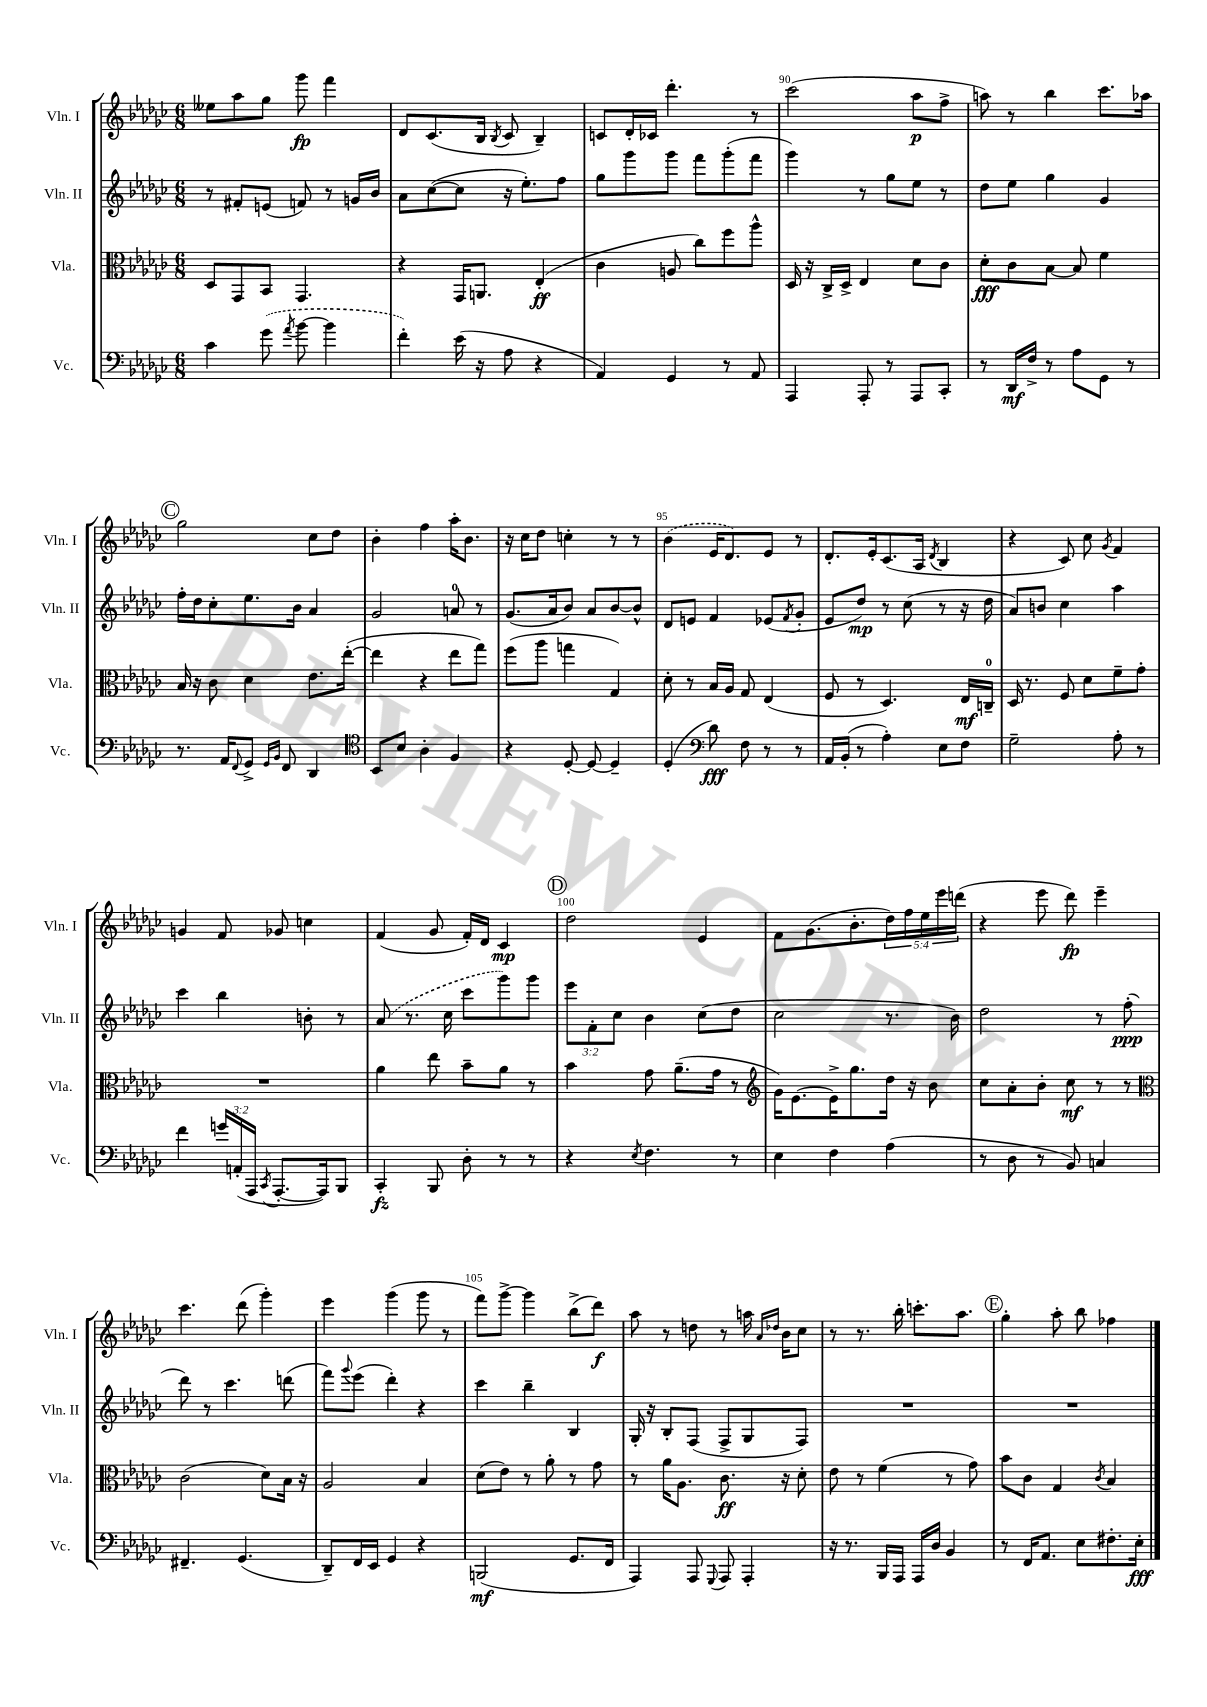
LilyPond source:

<<
\new StaffGroup <<
\new Staff = "s0" \with { instrumentName = "Vln. I" shortInstrumentName = "Vln. I" } {
    \clef treble \key ges \major \numericTimeSignature \time 6/8 \override Staff.TupletNumber.text = #tuplet-number::calc-fraction-text
    eeses''8 aes''8 ges''8 ges'''8\fp f'''4 |
    des'8 ces'8.( bes16 \acciaccatura { bes8 } ces'8 bes4--) |
    c'8 des'16-. ces'16 des'''4.-. r8 |
    ces'''2( aes''8\p f''8-> |
    a''8) r8 bes''4 ces'''8. aes''16 |
    \mark \markup { \circle "C" } ges''2 ces''8 des''8 |
    bes'4-. f''4 aes''16-. bes'8. |
    r16 ces''16 des''8 c''4-. r8 r8 |
    \once \slurDashed bes'4( ees'16 des'8.) ees'8 r8 |
    des'8.-. ees'16-. ces'8.( aes16 \acciaccatura { des'8 } bes4 |
    r4 ces'8) ces''8 \acciaccatura { ges'8 } f'4 |
    g'4 f'8 ges'8 c''4 |
    f'4( ges'8 f'16-.) des'16 ces'4\mp |
    \mark \markup { \circle "D" } des''2 ees'4 |
    f'8 ges'8.( bes'8.-. \tuplet 5/4 { des''16) f''16 ees''16 ees'''16 d'''16( } |
    r4 ees'''8 des'''8\fp) ees'''4-- |
    ces'''4. des'''8( ges'''4-.) |
    ees'''4 ges'''4( ges'''8 r8 |
    f'''8) ges'''8~-> ges'''4 bes''8->( des'''8\f) |
    aes''8 r8 d''8 r8 a''16 \grace { aes'16 des''16 } bes'16 ces''8 |
    r8 r8. bes''16-. c'''8.-. aes''8. |
    \mark \markup { \circle "E" } ges''4-. aes''8-. bes''8 fes''4 \bar "|." |
}
\new Staff = "s1" \with { instrumentName = "Vln. II" shortInstrumentName = "Vln. II" } {
    \clef treble \key ges \major \numericTimeSignature \time 6/8 \override Staff.TupletNumber.text = #tuplet-number::calc-fraction-text
    r8 fis'8-. e'8( f'8) r8 g'16 bes'16 |
    aes'8 ces''8~( ces''8 r16 ees''8.-.) f''8 |
    ges''8 ges'''8 ges'''8 f'''8 ges'''8-.( f'''8 |
    ges'''4) r8 ges''8 ees''8 r8 |
    des''8 ees''8 ges''4 ges'4 |
    \mark \markup { \circle "C" } f''16-. des''16 ces''8-. ees''8. bes'16 aes'4 |
    ges'2 a'8-0 r8 |
    ges'8.( aes'16 bes'8) aes'8 bes'8~ bes'8-^ |
    des'8 e'8 f'4 ees'8( \acciaccatura { f'8 } ges'8-. |
    ees'8 des''8\mp) r8 ces''8( r8 r16 des''16 |
    aes'8) b'8 ces''4 aes''4 |
    ces'''4 bes''4 b'8-. r8 |
    \once \slurDashed aes'8( r8. ces''16 ces'''8 ges'''8) ges'''8 |
    \mark \markup { \circle "D" } \tuplet 3/2 { ees'''8 f'8-. ces''8 } bes'4 ces''8( des''8 |
    ces''2 r8. bes'16) |
    des''2 r8 f''8-.\ppp( |
    des'''8) r8 ces'''4. d'''8( |
    f'''8) \appoggiatura { ges'''8 } ees'''8( des'''4-.) r4 |
    ces'''4 bes''4-- bes4 |
    ges16-. r16 bes8-. f8( f8-> ges8 f8) |
    R2. |
    \mark \markup { \circle "E" } R2. \bar "|." |
}
\new Staff = "s2" \with { instrumentName = "Vla." shortInstrumentName = "Vla." } {
    \clef alto \key ges \major \numericTimeSignature \time 6/8
    des8 ges,8 bes,8 ges,4. |
    r4 ges,16 a,8. ees4-.\ff( |
    ces'4 a8 ces''8) f''8 aes''8-^ |
    des16 r16 ces16-> des16-> ees4 des'8 ces'8 |
    des'8-.\fff ces'8 bes8~ bes8 f'4 |
    \mark \markup { \circle "C" } bes16 r16 ces'8 des'4 ees'8. ees''16~-.( |
    ees''4 r4 ees''8 ges''8) |
    f''8( aes''8 g''4 ges4) |
    des'8-. r8 bes16 aes16 ges8 ees4( |
    f8 r8 des4.) ees16\mf c16-0-- |
    des16 r8. f8 des'8 f'8-- ges'8-. |
    R2. |
    aes'4 ees''8 bes'8-- aes'8 r8 |
    \mark \markup { \circle "D" } bes'4 ges'8 aes'8.--( ges'16 r8 |
    \clef treble ges'16) ees'8.~ ees'16-> ges''8. des''16 r16 bes'8 |
    ces''8 aes'8-. bes'8-. ces''8\mf r8 r8 |
    \clef alto ces'2( des'8) bes16 r16 |
    aes2 bes4 |
    des'8( ees'8) r8 aes'8-. r8 ges'8 |
    r8 aes'16 aes8. ces'8.\ff r16 des'8-. |
    ees'8 r8 f'4( r8 ges'8) |
    \mark \markup { \circle "E" } bes'8 ces'8 ges4 \acciaccatura { ces'8 } bes4 \bar "|." |
}
\new Staff = "s3" \with { instrumentName = "Vc." shortInstrumentName = "Vc." } {
    \clef bass \key ges \major \numericTimeSignature \time 6/8 \override Staff.TupletNumber.text = #tuplet-number::calc-fraction-text
    ces'4 \once \slurDashed ges'8( \acciaccatura { aes'8 } bes'8~ bes'4 |
    f'4-.) ees'16( r16 aes8 r4 |
    aes,4) ges,4 r8 aes,8 |
    aes,,4 aes,,8-. r8 aes,,8 ces,8-. |
    r8 des,16\mf f16-> r8 aes8 ges,8 r8 |
    \mark \markup { \circle "C" } r8. aes,16 \appoggiatura { f,8 } ges,8-> \grace { ges,16 bes,16 } f,8 des,4 |
    \clef tenor bes,8 bes8 aes4-. f4 |
    r4 des8~-. des8~ des4-- |
    des4-.( \clef bass des'8\fff) f8 r8 r8 |
    aes,16 bes,16-.( r8 aes4-.) ees8 f8 |
    ges2-- aes8-. r8 |
    f'4 \tuplet 3/2 { g'16 a,16-.( aes,,16 } \acciaccatura { ces,8 } aes,,8.~-. aes,,16) bes,,8 |
    ces,4-.\fz bes,,8 des8-. r8 r8 |
    \mark \markup { \circle "D" } r4 \acciaccatura { ees8 } f4. r8 |
    ees4 f4 aes4( |
    r8 des8 r8 bes,8) c4 |
    fis,4.-- ges,4.( |
    des,8--) f,16 ees,16 ges,4 r4 |
    b,,2\mf( ges,8. f,16 |
    aes,,4) aes,,8 \appoggiatura { ges,,8 } aes,,8 aes,,4-. |
    r16 r8. bes,,16 aes,,16 aes,,16 des16 bes,4 |
    \mark \markup { \circle "E" } r8 f,16 aes,8. ees8 fis8.-. ees16-.\fff \bar "|." |
}
>>
>>
\layout { \context { \Score currentBarNumber = #87 \override BarNumber.break-visibility = ##(#f #t #t) barNumberVisibility = #(every-nth-bar-number-visible 5) } }
